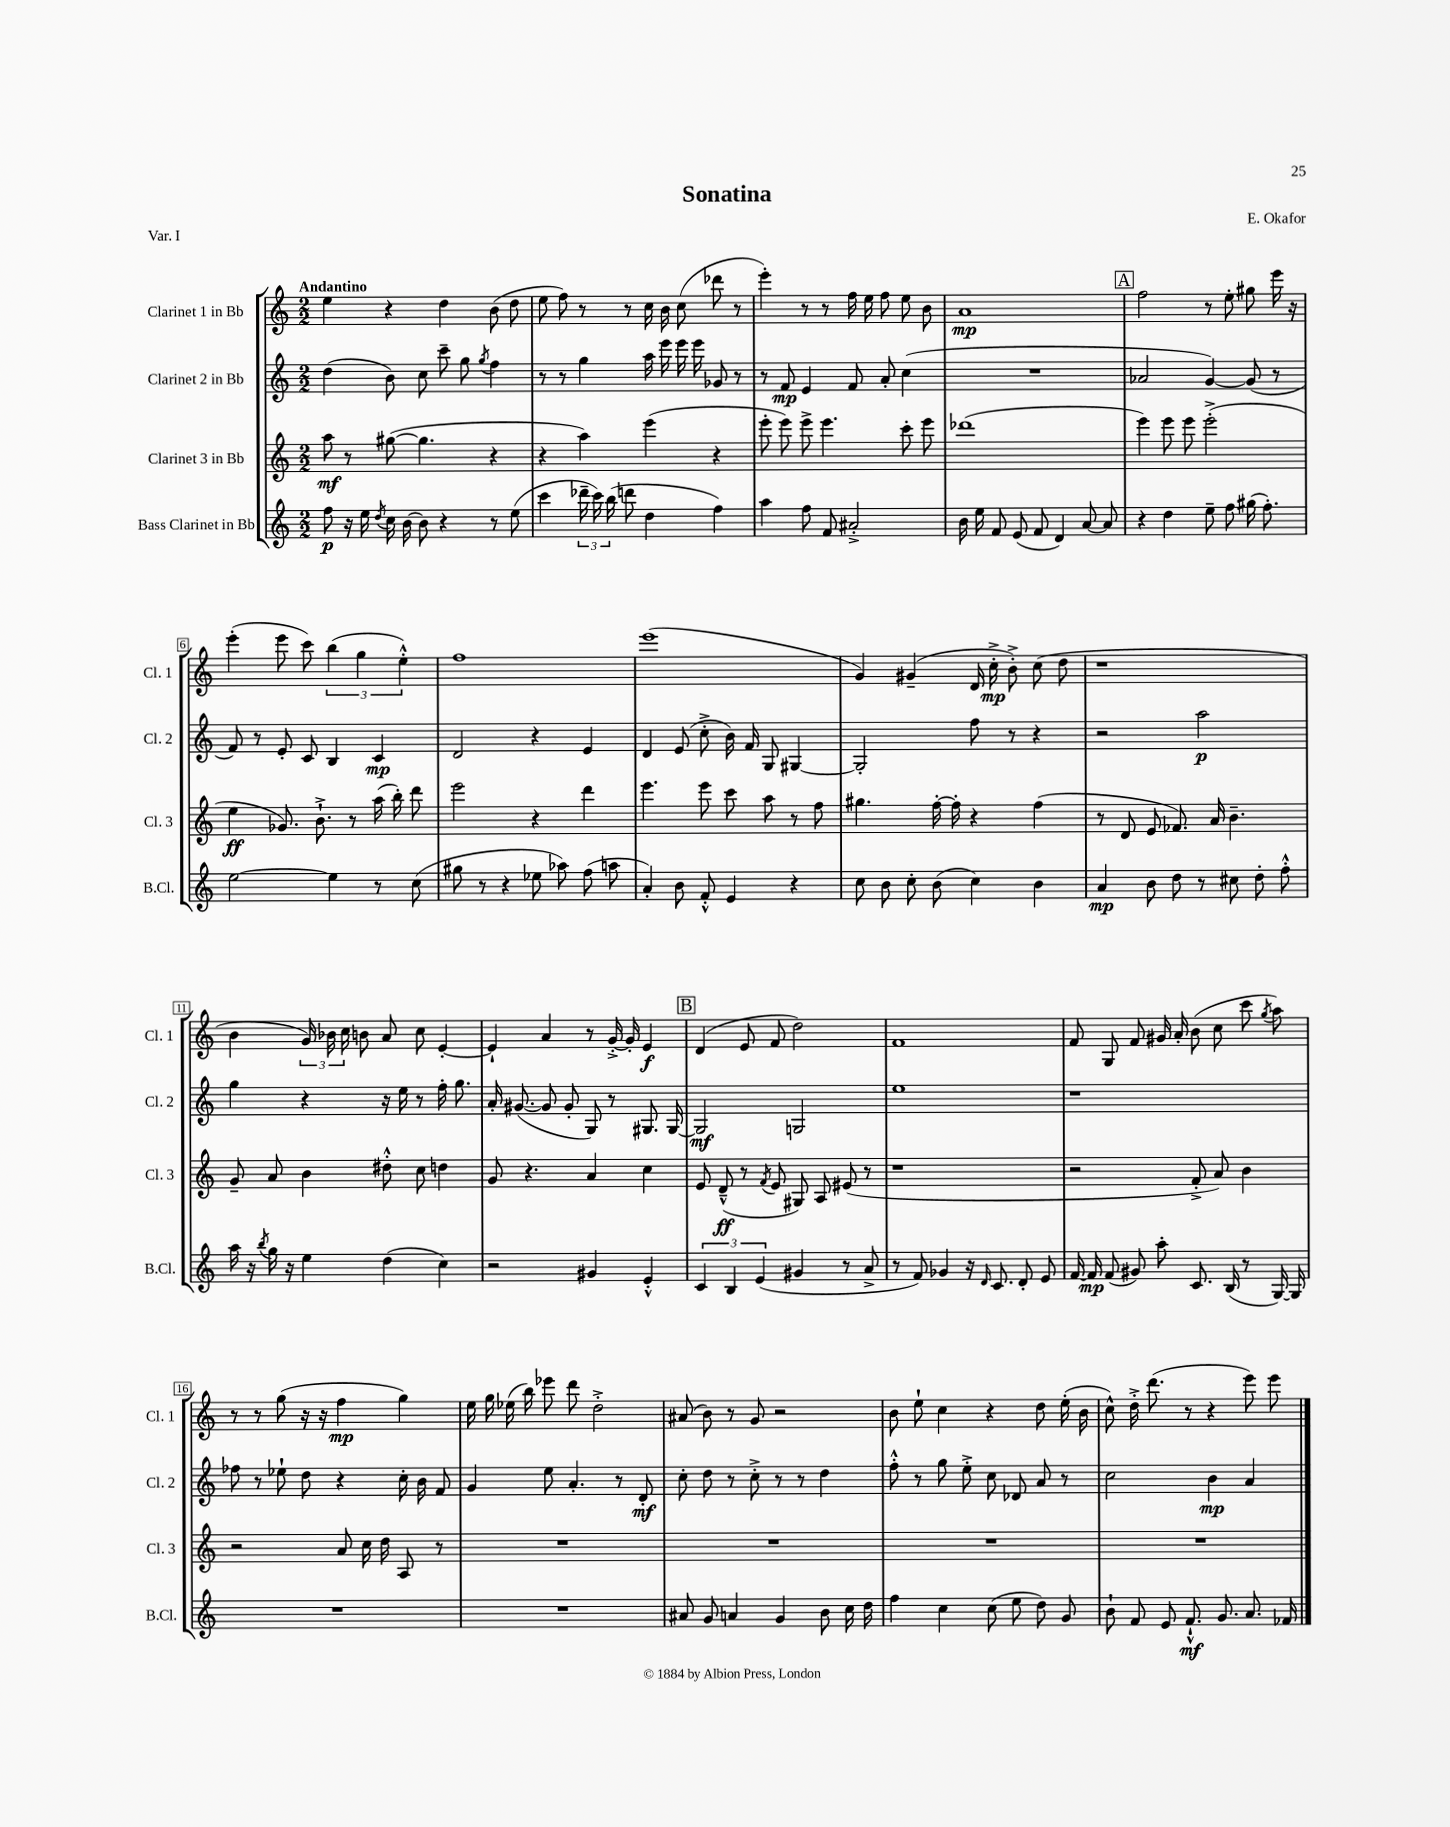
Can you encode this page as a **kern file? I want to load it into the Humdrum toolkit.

**kern	**dynam	**kern	**dynam	**kern	**dynam	**kern	**dynam
*part4	*part4	*part3	*part3	*part2	*part2	*part1	*part1
*staff4	*staff4	*staff3	*staff3	*staff2	*staff2	*staff1	*staff1
*I"Bass Clarinet in Bb	*	*I"Clarinet 3 in Bb	*	*I"Clarinet 2 in Bb	*	*I"Clarinet 1 in Bb	*
*I'B.Cl.	*	*I'Cl. 3	*	*I'Cl. 2	*	*I'Cl. 1	*
*clefG2	*	*clefG2	*	*clefG2	*	*clefG2	*
*k[]	*	*k[]	*	*k[]	*	*k[]	*
*M2/2	*	*M2/2	*	*M2/2	*	*M2/2	*
=1	=1	=1	=1	=1	=1	=1	=1
!	!	!	!	!	!	!LO:TX:a:B:t=Andantino	!
8ff\	p	8aa\	mf	(4dd\	.	4ee\	.
16r	.	8r	.	.	.	.	.
16ee\	.	.	.	.	.	.	.
8qdd/	.	.	.	.	.	.	.
16cc\	.	([8gg#X\	.	8b\)	.	4r	.
[16b\	.	.	.	.	.	.	.
8b\]	.	4.gg#\]	.	8cc\	.	.	.
4r	.	.	.	8ccc~\	.	4dd\	.
.	.	.	.	8gg\	.	.	.
.	.	.	.	8qgg/	.	.	.
8r	.	4r	.	4ff\	.	(8b\	.
(8ee\	.	.	.	.	.	8dd\	.
=2	=2	=2	=2	=2	=2	=2	=2
4ccc\	.	4r	.	8r	.	8ee\	.
.	.	.	.	8r	.	8ff\)	.
24ddd-X~\	.	4aa\)	.	4gg\	.	8r	.
24ccc\)	.	.	.	.	.	.	.
(24bb\	.	.	.	.	.	.	.
8dddn\	.	.	.	.	.	8r	.
4dd\	.	(4eee\	.	16aa\	.	16cc\	.
.	.	.	.	16eee\	.	16b\	.
.	.	.	.	16eee\	.	(8cc\	.
.	.	.	.	16eee\	.	.	.
4ff\)	.	4r	.	8g-X/	.	8ddd-X\	.
.	.	.	.	8r	.	8r	.
=3	=3	=3	=3	=3	=3	=3	=3
4aa\	.	8eee'\	.	8r	.	4eee'\)	.
.	.	8eee\)	.	8f/	mp	.	.
8ff\	.	8eee^\	.	4e/	.	8r	.
8f/	.	4.eee\	.	.	.	8r	.
2a#X'^/	.	.	.	8f/	.	16ff\	.
.	.	.	.	.	.	16ee\	.
.	.	.	.	8a'/	.	8ff\	.
.	.	8ccc'\	.	(4cc\	.	8ee\	.
.	.	8eee\	.	.	.	8b\	.
=4	=4	=4	=4	=4	=4	=4	=4
16b\	.	(1ddd-X	.	1r	.	1a	mp
16ee\	.	.	.	.	.	.	.
8f/	.	.	.	.	.	.	.
(8e/	.	.	.	.	.	.	.
8f/	.	.	.	.	.	.	.
4d/)	.	.	.	.	.	.	.
[8a/	.	.	.	.	.	.	.
8a/]	.	.	.	.	.	.	.
!!LO:REH:place=s1:t=A
=5	=5	=5	=5	=5	=5	=5	=5
4r	.	4eee\)	.	2a-X/	.	2ff\	.
4dd\	.	8eee\	.	.	.	.	.
.	.	8eee\	.	.	.	.	.
8ee~\	.	(2eee'^\	.	[4g/)	.	8r	.
8ff\	.	.	.	.	.	8ee'\	.
(16gg#X\	.	.	.	(8g/]	.	8gg#X\	.
8.ff'\)	.	.	.	.	.	.	.
.	.	.	.	8r	.	16eee\	.
.	.	.	.	.	.	16r	.
!!LO:LB:g=z
=6	=6	=6	=6	=6	=6	=6	=6
[2ee\	.	4ee\	ff	8f/)	.	(4eee'\	.
.	.	.	.	8r	.	.	.
.	.	8.g-X/)	.	8e'/	.	8eee\	.
.	.	.	.	8c/	.	8ccc\)	.
.	.	8.b`^\	.	.	.	.	.
4ee\]	.	.	.	4B/	.	(6bb\	.
.	.	8r	.	.	.	.	.
.	.	.	.	.	.	6gg\	.
8r	.	(16aa\	.	4c/	mp	.	.
.	.	16bb'\)	.	.	.	.	.
.	.	.	.	.	.	6ee'^^\)	.
(8cc\	.	8ddd\	.	.	.	.	.
=7	=7	=7	=7	=7	=7	=7	=7
8gg#X\	.	2eee\	.	2d/	.	1ff	.
8r	.	.	.	.	.	.	.
4r	.	.	.	.	.	.	.
8ee-X\	.	4r	.	4r	.	.	.
8aa-X\)	.	.	.	.	.	.	.
(8ff\	.	4ddd\	.	4e/	.	.	.
8aan\	.	.	.	.	.	.	.
=8	=8	=8	=8	=8	=8	=8	=8
4a'/)	.	4.eee\	.	4d/	.	(1eee	.
8b\	.	.	.	(8e/	.	.	.
8f'^^/	.	8eee\	.	8cc'^\	.	.	.
4e/	.	8ccc\	.	16b\)	.	.	.
.	.	.	.	16f/	.	.	.
.	.	8aa\	.	8G/	.	.	.
4r	.	8r	.	[4G#X/	.	.	.
.	.	8ff\	.	.	.	.	.
=9	=9	=9	=9	=9	=9	=9	=9
8cc\	.	4.gg#X\	.	2G#'/]	.	4g/)	.
8b\	.	.	.	.	.	.	.
8cc'\	.	.	.	.	.	(4g#X~/	.
(8b\	.	[16ff'\	.	.	.	.	.
.	.	16ff'\]	.	.	.	.	.
4cc\)	.	4r	.	8ff\	.	16d/	.
.	.	.	.	.	.	16cc'^\	mp
.	.	.	.	8r	.	8b'^\)	.
4b\	.	(4ff\	.	4r	.	(8cc\	.
.	.	.	.	.	.	8dd\	.
=10	=10	=10	=10	=10	=10	=10	=10
4a/	mp	8r	.	2r	.	1r	.
.	.	8d/	.	.	.	.	.
8b\	.	8e/	.	.	.	.	.
8dd\	.	8.f-X/)	.	.	.	.	.
8r	.	.	.	2aa\	p	.	.
.	.	16a/	.	.	.	.	.
8cc#X\	.	4.b~\	.	.	.	.	.
8dd'\	.	.	.	.	.	.	.
8ff'^^\	.	.	.	.	.	.	.
!!LO:LB:g=z
=11	=11	=11	=11	=11	=11	=11	=11
16aa\	.	8g~/	.	4gg\	.	4b\	.
16r	.	.	.	.	.	.	.
8qbb/	.	.	.	.	.	.	.
16gg\	.	8a/	.	.	.	.	.
16r	.	.	.	.	.	.	.
4ee\	.	4b\	.	4r	.	24g/)	.
.	.	.	.	.	.	24b-X\	.
.	.	.	.	.	.	24cc\	.
.	.	.	.	.	.	8bn\	.
(4dd\	.	8dd#X'^^\	.	16r	.	8a/	.
.	.	.	.	16ee\	.	.	.
.	.	8cc\	.	8r	.	8cc\	.
4cc\)	.	4ddn\	.	16ff'\	.	[4e'/	.
.	.	.	.	8.gg\	.	.	.
=12	=12	=12	=12	=12	=12	=12	=12
2r	.	8g/	.	16a'/	.	4e`/]	.
.	.	.	.	([8.g#X/	.	.	.
.	.	4.r	.	.	.	.	.
.	.	.	.	8g#/]	.	4a/	.
.	.	.	.	8g#'/	.	.	.
4g#X/	.	4a/	.	8G/)	.	8r	.
.	.	.	.	8r	.	[16g'^/	.
.	.	.	.	.	.	16g'/]	.
4e'^^/	.	4cc\	.	8.G#X/	.	4e/	f
.	.	.	.	[16G#/	.	.	.
!!LO:REH:place=s1:t=B
=13	=13	=13	=13	=13	=13	=13	=13
6c/	.	8e/	.	2G#/]	mf	(4d/	.
.	.	(8d~^^/	ff	.	.	.	.
6B/	.	.	.	.	.	.	.
.	.	8r	.	.	.	8e/	.
(6e/	.	.	.	.	.	.	.
.	.	8qf/	.	.	.	.	.
.	.	8e/	.	.	.	8f/	.
4g#X/	.	8G#X/)	.	2Gn/	.	2dd\)	.
.	.	8A/	.	.	.	.	.
8r	.	(8e#X/	.	.	.	.	.
8a^/	.	8r	.	.	.	.	.
=14	=14	=14	=14	=14	=14	=14	=14
8r	.	1r	.	1ee	.	1f	.
8f/)	.	.	.	.	.	.	.
4g-X/	.	.	.	.	.	.	.
16r	.	.	.	.	.	.	.
16qqd/	.	.	.	.	.	.	.
8.c/	.	.	.	.	.	.	.
8d'/	.	.	.	.	.	.	.
8e/	.	.	.	.	.	.	.
=15	=15	=15	=15	=15	=15	=15	=15
[16f/	.	2r	.	1r	.	8f/	.
16f/]	mp	.	.	.	.	.	.
(8f/	.	.	.	.	.	8G/	.
8g#X/)	.	.	.	.	.	8f/	.
8aa'\	.	.	.	.	.	16g#X/	.
.	.	.	.	.	.	16a'/	.
8.c/	.	8f'^/	.	.	.	(8b\	.
.	.	8a/)	.	.	.	8cc\	.
(16B/	.	.	.	.	.	.	.
8r	.	4b\	.	.	.	8ccc\	.
.	.	.	.	.	.	8qgg/	.
[16G/)	.	.	.	.	.	8aa\)	.
16G/]	.	.	.	.	.	.	.
!!LO:LB:g=z
=16	=16	=16	=16	=16	=16	=16	=16
1r	.	2r	.	8ff-X\	.	8r	.
.	.	.	.	8r	.	8r	.
.	.	.	.	8ee-X`\	.	(8gg\	.
.	.	.	.	8dd\	.	16r	.
.	.	.	.	.	.	16r	.
.	.	8a/	.	4r	.	4ff\	mp
.	.	16cc\	.	.	.	.	.
.	.	16dd\	.	.	.	.	.
.	.	8A/	.	16cc'\	.	4gg\)	.
.	.	.	.	16b\	.	.	.
.	.	8r	.	8f/	.	.	.
=17	=17	=17	=17	=17	=17	=17	=17
1r	.	1r	.	4g/	.	16ee\	.
.	.	.	.	.	.	16gg\	.
.	.	.	.	.	.	(16ee-X\	.
.	.	.	.	.	.	16bb\)	.
.	.	.	.	8ee\	.	8eee-X\	.
.	.	.	.	4.a'/	.	8ddd\	.
.	.	.	.	.	.	2dd'^\	.
.	.	.	.	8r	.	.	.
.	.	.	.	8d'/	mf	.	.
=18	=18	=18	=18	=18	=18	=18	=18
8a#X/	.	1r	.	8cc'\	.	(8a#X/	.
8g/	.	.	.	8dd\	.	8b\)	.
4an/	.	.	.	8r	.	8r	.
.	.	.	.	8cc'^\	.	8g/	.
4g/	.	.	.	8r	.	2r	.
.	.	.	.	8r	.	.	.
8b\	.	.	.	4dd\	.	.	.
16cc\	.	.	.	.	.	.	.
16dd\	.	.	.	.	.	.	.
=19	=19	=19	=19	=19	=19	=19	=19
4ff\	.	1r	.	8ff'^^\	.	8b\	.
.	.	.	.	8r	.	8ee`\	.
4cc\	.	.	.	8gg\	.	4cc\	.
.	.	.	.	8ee'^\	.	.	.
(8cc\	.	.	.	8cc\	.	4r	.
8ee\	.	.	.	8d-X/	.	.	.
8dd\)	.	.	.	8a/	.	8dd\	.
8g/	.	.	.	8r	.	(16ee'\	.
.	.	.	.	.	.	16b\	.
=20	=20	=20	=20	=20	=20	=20	=20
8b`\	.	1r	.	2cc\	.	8cc^^\)	.
8f/	.	.	.	.	.	16dd'^\	.
.	.	.	.	.	.	(8.ddd\	.
8e/	.	.	.	.	.	.	.
8.f`^^/	mf	.	.	.	.	8r	.
.	.	.	.	4b\	mp	4r	.
8.g/	.	.	.	.	.	.	.
8.a/	.	.	.	4a/	.	8eee\)	.
.	.	.	.	.	.	8eee\	.
16f-X/	.	.	.	.	.	.	.
==	==	==	==	==	==	==	==
*-	*-	*-	*-	*-	*-	*-	*-
